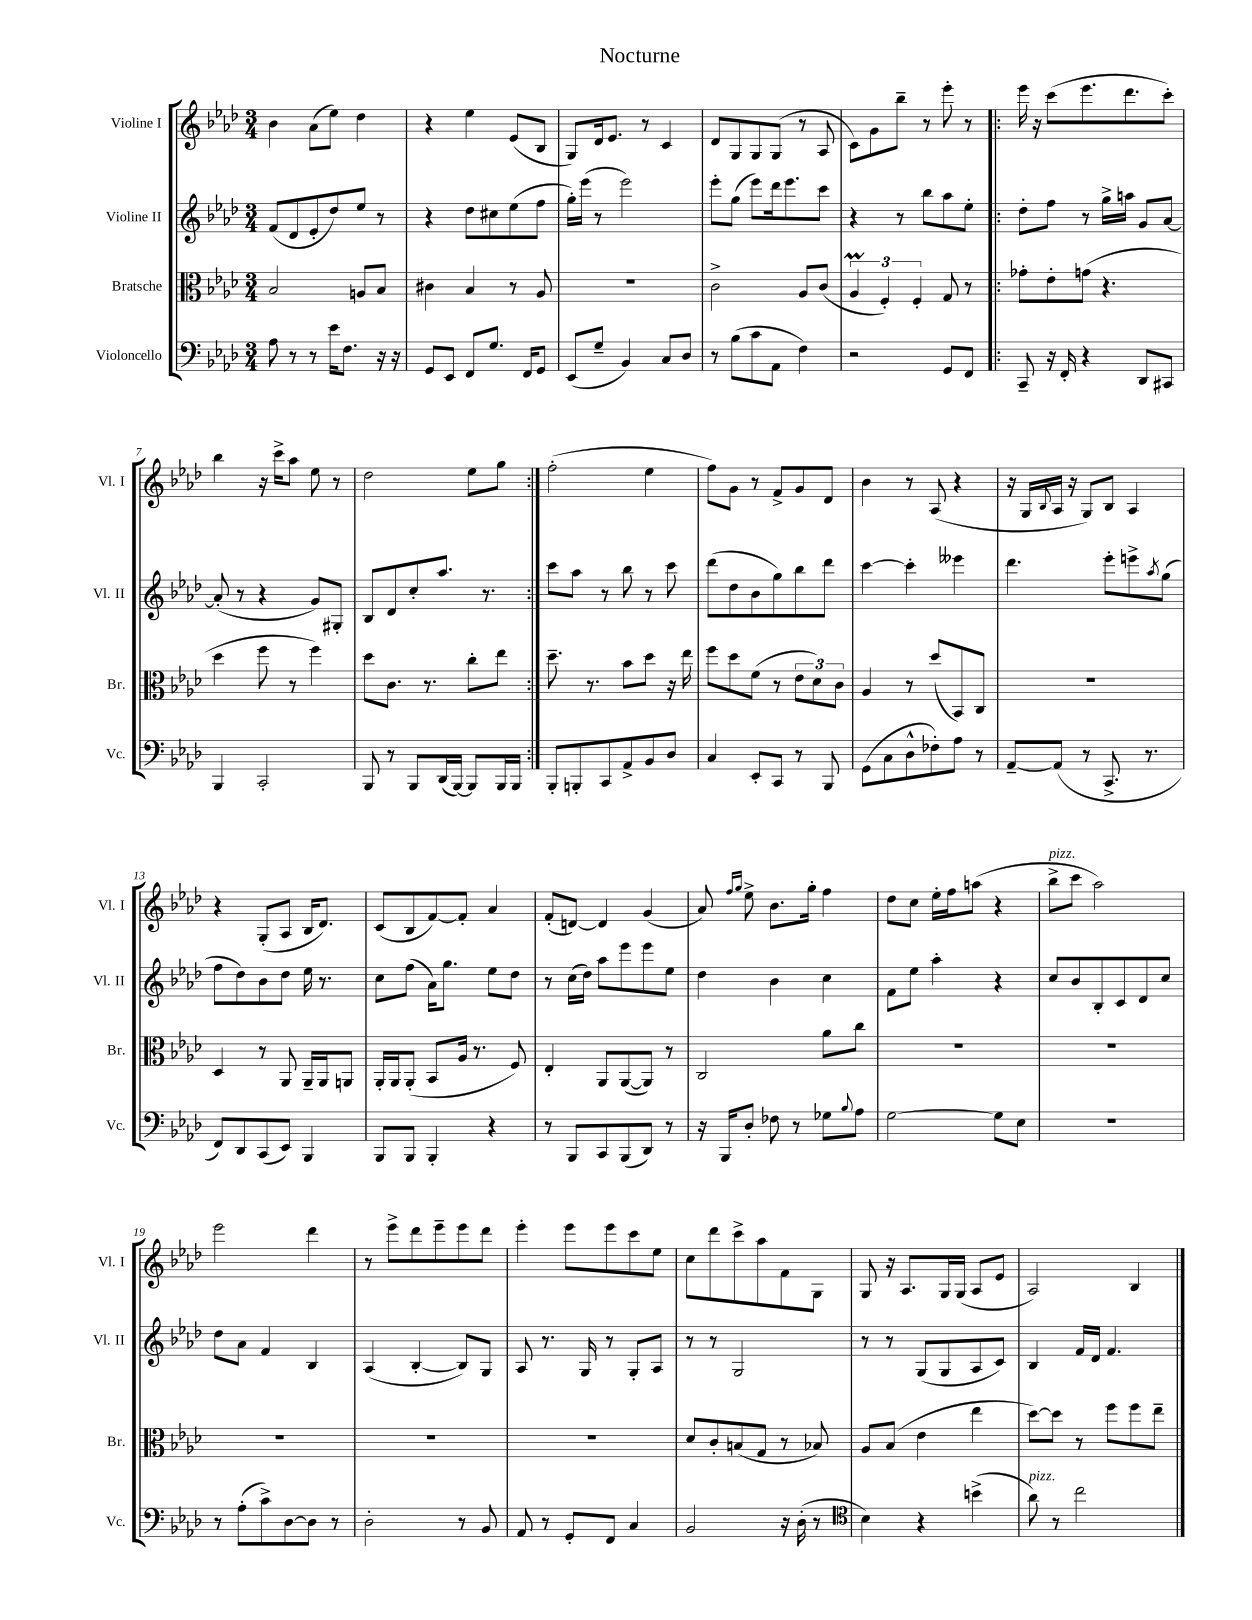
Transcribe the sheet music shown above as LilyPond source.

\header { title = "Nocturne" }
<<
\new StaffGroup <<
\new Staff = "s0" \with { instrumentName = "Violine I" shortInstrumentName = "Vl. I" } {
    \clef treble \key aes \major \numericTimeSignature \time 3/4
    bes'4 aes'8( ees''8) des''4 |
    r4 ees''4 ees'8( bes8 |
    g8) des'16 ees'8. r8 c'4 |
    des'8 g8 g8 g8( r8 aes8 |
    c'8) g'8 bes''8-- r8 ees'''8-. r8 |
    \repeat volta 2 { ees'''16 r16 c'''8( ees'''8. des'''8. c'''8-.) |
    bes''4 r16 c'''16-> aes''8 ees''8 r8 |
    des''2 ees''8 g''8 | }
    f''2-.( ees''4 |
    f''8) g'8 r8 f'8-> g'8 des'8 |
    bes'4 r8 aes8( r4 |
    r16 g16 \appoggiatura { bes8 } aes16 r16 g8) bes8 aes4 |
    r4 g8-.( aes8 bes16 des'8.) |
    c'8( bes8 f'8~) f'8-. aes'4 |
    f'8-.( d'8~) d'4 g'4( |
    aes'8) \grace { f''16 g''16 } ees''8-> bes'8. g''16-. f''4 |
    des''8 c''8 ees''16-. f''16 a''8( r4 |
    bes''8->^\markup { \italic "pizz." } c'''8 aes''2) |
    ees'''2 des'''4 |
    r8 ees'''8-> des'''8 ees'''8-- ees'''8 des'''8 |
    ees'''4-. ees'''8 ees'''8 c'''8 ees''8 |
    c''8 des'''8 c'''8-> aes''8 f'8 g8 |
    g8 r16 aes8. g16 g16( aes8 ees'8 |
    aes2) bes4 \bar "|." |
}
\new Staff = "s1" \with { instrumentName = "Violine II" shortInstrumentName = "Vl. II" } {
    \clef treble \key aes \major \numericTimeSignature \time 3/4
    f'8( des'8 ees'8-. des''8) ees''8 r8 |
    r4 des''8 cis''8 ees''8( f''8 |
    g''16-.) ees'''16( r8 ees'''2) |
    ees'''8-. g''8( ees'''8) des'''16 ees'''8. c'''8 |
    r4 r8 bes''8 aes''8 ees''8-. |
    \repeat volta 2 { des''8-. f''8 r8 g''16-> a''16 g'8 aes'8~ |
    aes'8-.( r8 r4 g'8) gis8-. |
    bes8 des'8 c''8-. aes''8. r8. | }
    c'''8 aes''8 r8 bes''8 r8 c'''8 |
    des'''8( des''8 bes'8 g''8) bes''8 des'''8 |
    c'''4~ c'''4-. eeses'''4 |
    des'''4. ees'''8-. e'''8-> \acciaccatura { aes''8 } g''8( |
    f''8 des''8) bes'8 des''8 ees''16 r8. |
    c''8 f''8( aes'16) g''8. ees''8 des''8 |
    r8 c''16( des''16) aes''8 ees'''8 ees'''8 ees''8 |
    des''4 bes'4 c''4 |
    f'8 ees''8 aes''4-. r4 |
    c''8 bes'8 bes8-. c'8 des'8 c''8 |
    des''8 aes'8 f'4 bes4 |
    aes4( bes4~-. bes8) g8 |
    aes8 r8. g16 r8 g8-. aes8 |
    r8 r8 g2 |
    r8 r8 g8( g8 aes8 c'8) |
    bes4 f'16 des'16 f'4. \bar "|." |
}
\new Staff = "s2" \with { instrumentName = "Bratsche" shortInstrumentName = "Br." } {
    \clef alto \key aes \major \numericTimeSignature \time 3/4
    bes2 a8 bes8 |
    cis'4 bes4 r8 aes8 |
    R2. |
    c'2-> aes8 c'8( |
    \tuplet 3/2 { aes4\prall f4-.) f4-. } g8 r8 |
    \repeat volta 2 { ges'8-. ees'8-. g'8( r4. |
    des''4 f''8 r8 f''4) |
    des''8 c'8. r8. c''8-. ees''8 | }
    des''8.-- r8. bes'8 des''8 r16 ees''16 |
    f''8 des''8 f'8( r8 \tuplet 3/2 { ees'8 des'8) c'8 } |
    aes4 r8 des''8( bes,8) c8 |
    R2. |
    des4 r8 aes,8 aes,16-- aes,16 a,8 |
    aes,16-. aes,16 aes,8-.( bes,8 aes16 r8. f8) |
    ees4-. aes,8 aes,8~( aes,8) r8 |
    c2 aes'8 c''8 |
    R2. |
    R2. |
    R2. |
    R2. |
    R2. |
    des'8 c'8-. b8( g8 r8 bes8) |
    aes8 bes8( ees'4 ees''4 |
    des''8~) des''8 r8 f''8 f''8 ees''8-- \bar "|." |
}
\new Staff = "s3" \with { instrumentName = "Violoncello" shortInstrumentName = "Vc." } {
    \clef bass \key aes \major \numericTimeSignature \time 3/4
    aes8 r8 r8 ees'16 f8. r16 r16 |
    g,8 ees,8 f,8 g8. f,16 g,8 |
    ees,8( g8-- bes,4) c8 des8 |
    r8 bes8( c'8 aes,8 f4) |
    r2 g,8 f,8 |
    \repeat volta 2 { c,8-- r16 f,16-. r4 des,8 cis,8 |
    bes,,4 c,2-. |
    bes,,8 r8 bes,,8 des,16( bes,,16~) bes,,8 bes,,16 bes,,16 | }
    bes,,8-. b,,8-. c,8 aes,8-> bes,8 des8 |
    c4 ees,8-. c,8 r8 bes,,8 |
    g,8( c8 des8-^ fes8-.) aes8 r8 |
    aes,8~-- aes,8( r8 c,8.-> r8. |
    f,8) des,8 c,8( ees,8) bes,,4 |
    bes,,8 bes,,8 bes,,4-. r4 |
    r8 bes,,8 c,8 bes,,8( des,8) r8 |
    r16 bes,,16 des8-. fes8 r8 ges8 \appoggiatura { bes8 } aes8 |
    g2~ g8 ees8 |
    R2. |
    r8 aes8-.( c'8->) des8~ des8 r8 |
    des2-. r8 bes,8 |
    aes,8 r8 g,8-. f,8 c4 |
    bes,2 r16 des16-.( r8 |
    \clef tenor bes4) r4 b'4->( |
    aes'8^\markup { \italic "pizz." }) r8 c''2 \bar "|." |
}
>>
>>
